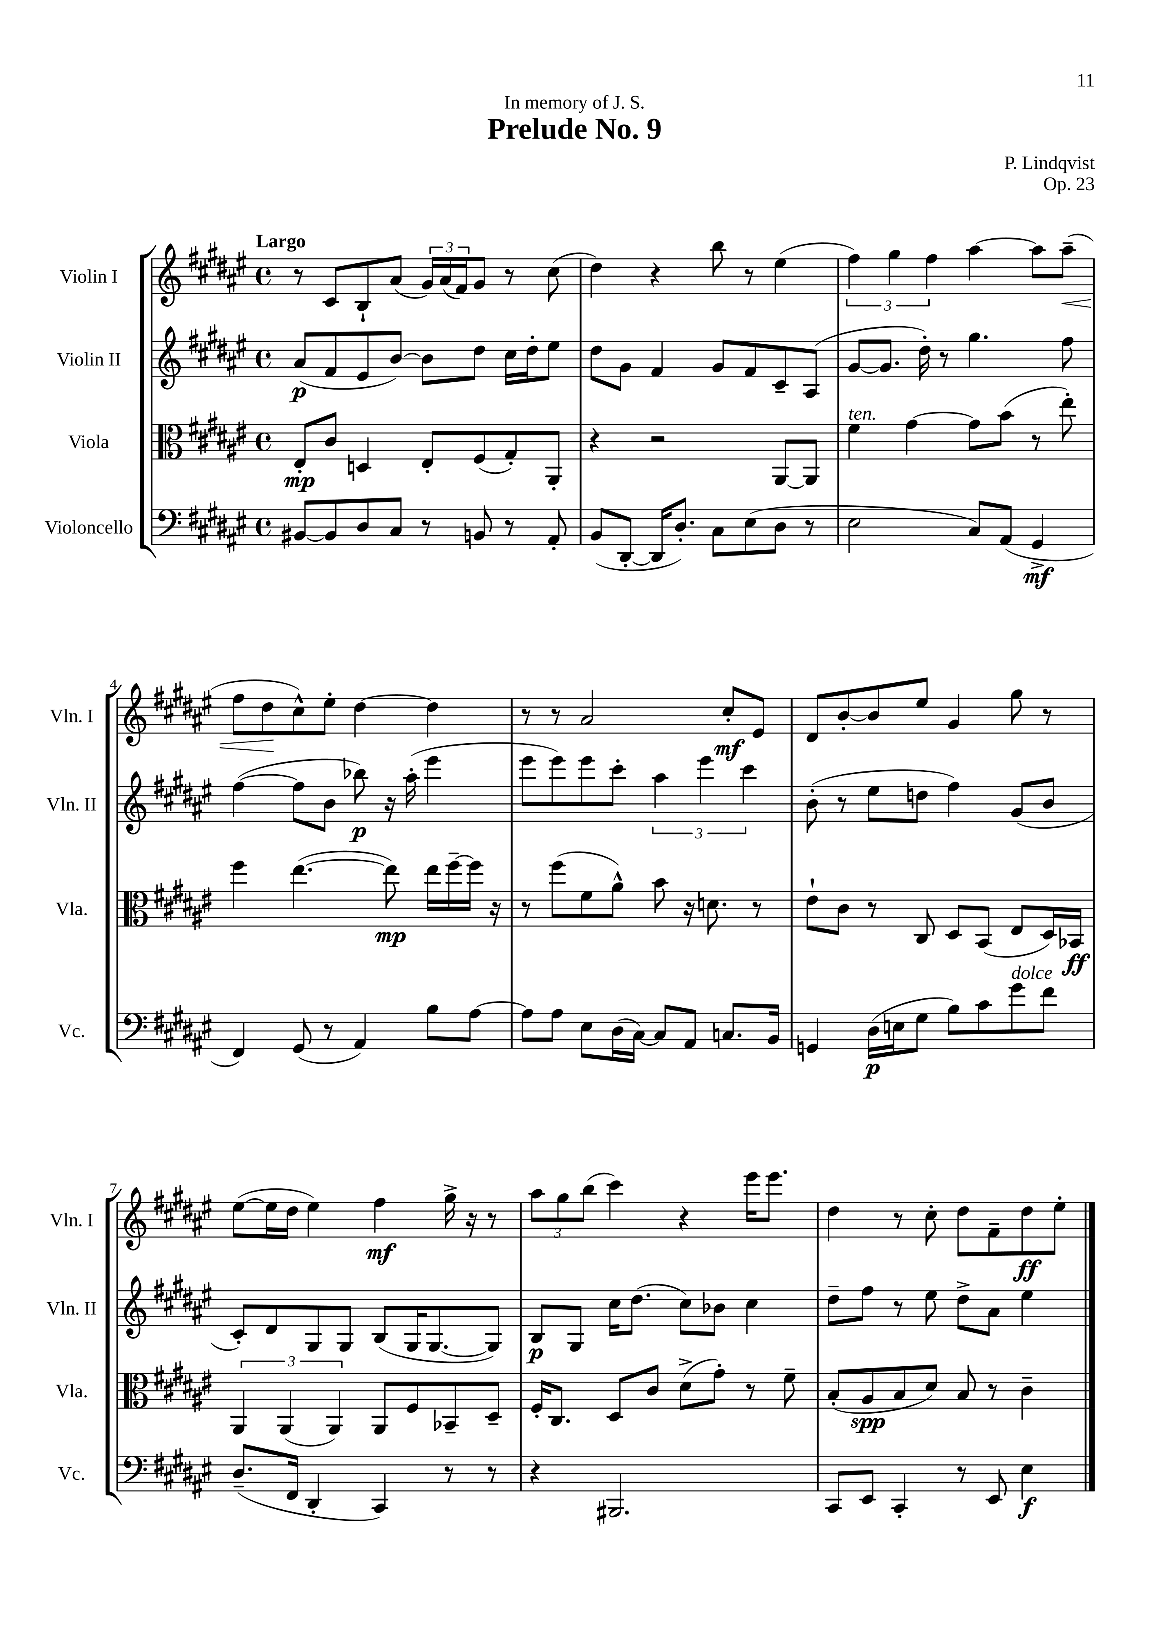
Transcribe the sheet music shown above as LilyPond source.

\header { title = "Prelude No. 9" composer = "P. Lindqvist" dedication = "In memory of J. S." opus = "Op. 23" }
<<
\new StaffGroup <<
\new Staff = "s0" \with { instrumentName = "Violin I" shortInstrumentName = "Vln. I" } {
    \clef treble \key fis \major \defaultTimeSignature \time 4/4 \tempo "Largo"
    r8 cis'8 b8-! ais'8( \tuplet 3/2 { gis'16) ais'16( fis'16) } gis'8 r8 cis''8( |
    dis''4) r4 b''8 r8 eis''4( |
    \tuplet 3/2 { fis''4) gis''4 fis''4 } ais''4~ ais''8 ais''8--\<( |
    fis''8 dis''8\! cis''8-^) eis''8-. dis''4~ dis''4 |
    r8 r8 ais'2 cis''8-.\mf eis'8 |
    dis'8 b'8~-. b'8 eis''8 gis'4 gis''8 r8 |
    eis''8~( eis''16 dis''16 eis''4) fis''4\mf gis''16-> r16 r8 |
    \tuplet 3/2 { ais''8 gis''8 b''8( } cis'''4) r4 eis'''16 eis'''8. |
    dis''4 r8 cis''8-. dis''8 fis'8-- dis''8\ff eis''8-. \bar "|." |
}
\new Staff = "s1" \with { instrumentName = "Violin II" shortInstrumentName = "Vln. II" } {
    \clef treble \key fis \major \defaultTimeSignature \time 4/4
    ais'8\p( fis'8 eis'8 b'8~) b'8 dis''8 cis''16 dis''16-. eis''8 |
    dis''8 gis'8 fis'4 gis'8 fis'8 cis'8-- ais8( |
    gis'8~ gis'8. dis''16-.) r8 gis''4. fis''8 |
    fis''4~( fis''8 b'8 bes''8\p) r16 ais''16-.( eis'''4 |
    eis'''8 eis'''8) eis'''8 cis'''8-. \tuplet 3/2 { ais''4 eis'''4 cis'''4 } |
    b'8-.( r8 eis''8 d''8 fis''4) gis'8( b'8 |
    cis'8-.) dis'8 gis8 gis8 b8( gis16 gis8.~ gis8) |
    b8\p gis8 cis''16 dis''8.( cis''8) bes'8 cis''4 |
    dis''8-- fis''8 r8 eis''8 dis''8-> ais'8 eis''4 \bar "|." |
}
\new Staff = "s2" \with { instrumentName = "Viola" shortInstrumentName = "Vla." } {
    \clef alto \key fis \major \defaultTimeSignature \time 4/4
    eis8-.\mp cis'8 d4 eis8-. fis8( gis8-.) ais,8-. |
    r4 r2 ais,8~ ais,8 |
    fis'4^\markup { \italic "ten." } gis'4~ gis'8 b'8( r8 eis''8-.) |
    fis''4 eis''4.~( eis''8\mp) eis''16 fis''16~-- fis''16 r16 |
    r8 fis''8( fis'8 ais'8-^) b'8 r16 d'8. r8 |
    eis'8-! cis'8 r8 cis8 dis8 b,8( eis8 dis16) bes,16\ff |
    \tuplet 3/2 { ais,4 ais,4( ais,4) } ais,8 fis8 bes,8-- dis8-- |
    fis16-. cis8. dis8 cis'8 dis'8->( gis'8-.) r8 fis'8-- |
    b8-.( ais8\spp b8 dis'8) b8 r8 cis'4-- \bar "|." |
}
\new Staff = "s3" \with { instrumentName = "Violoncello" shortInstrumentName = "Vc." } {
    \clef bass \key fis \major \defaultTimeSignature \time 4/4
    bis,8~ bis,8 dis8 cis8 r8 b,8 r8 ais,8-. |
    b,8( dis,8~-. dis,16 dis8.-.) cis8 eis8( dis8 r8 |
    eis2 cis8) ais,8( gis,4->\mf |
    fis,4) gis,8( r8 ais,4) b8 ais8~ |
    ais8 ais8 eis8 dis16( cis16~) cis8 ais,8 c8. b,16 |
    g,4 dis16\p( e16 gis8 b8) cis'8 gis'8^\markup { \italic "dolce" } fis'8 |
    dis8.--( fis,16 dis,4-. cis,4) r8 r8 |
    r4 bis,,2. |
    cis,8 eis,8 cis,4-. r8 eis,8 eis4\f \bar "|." |
}
>>
>>
